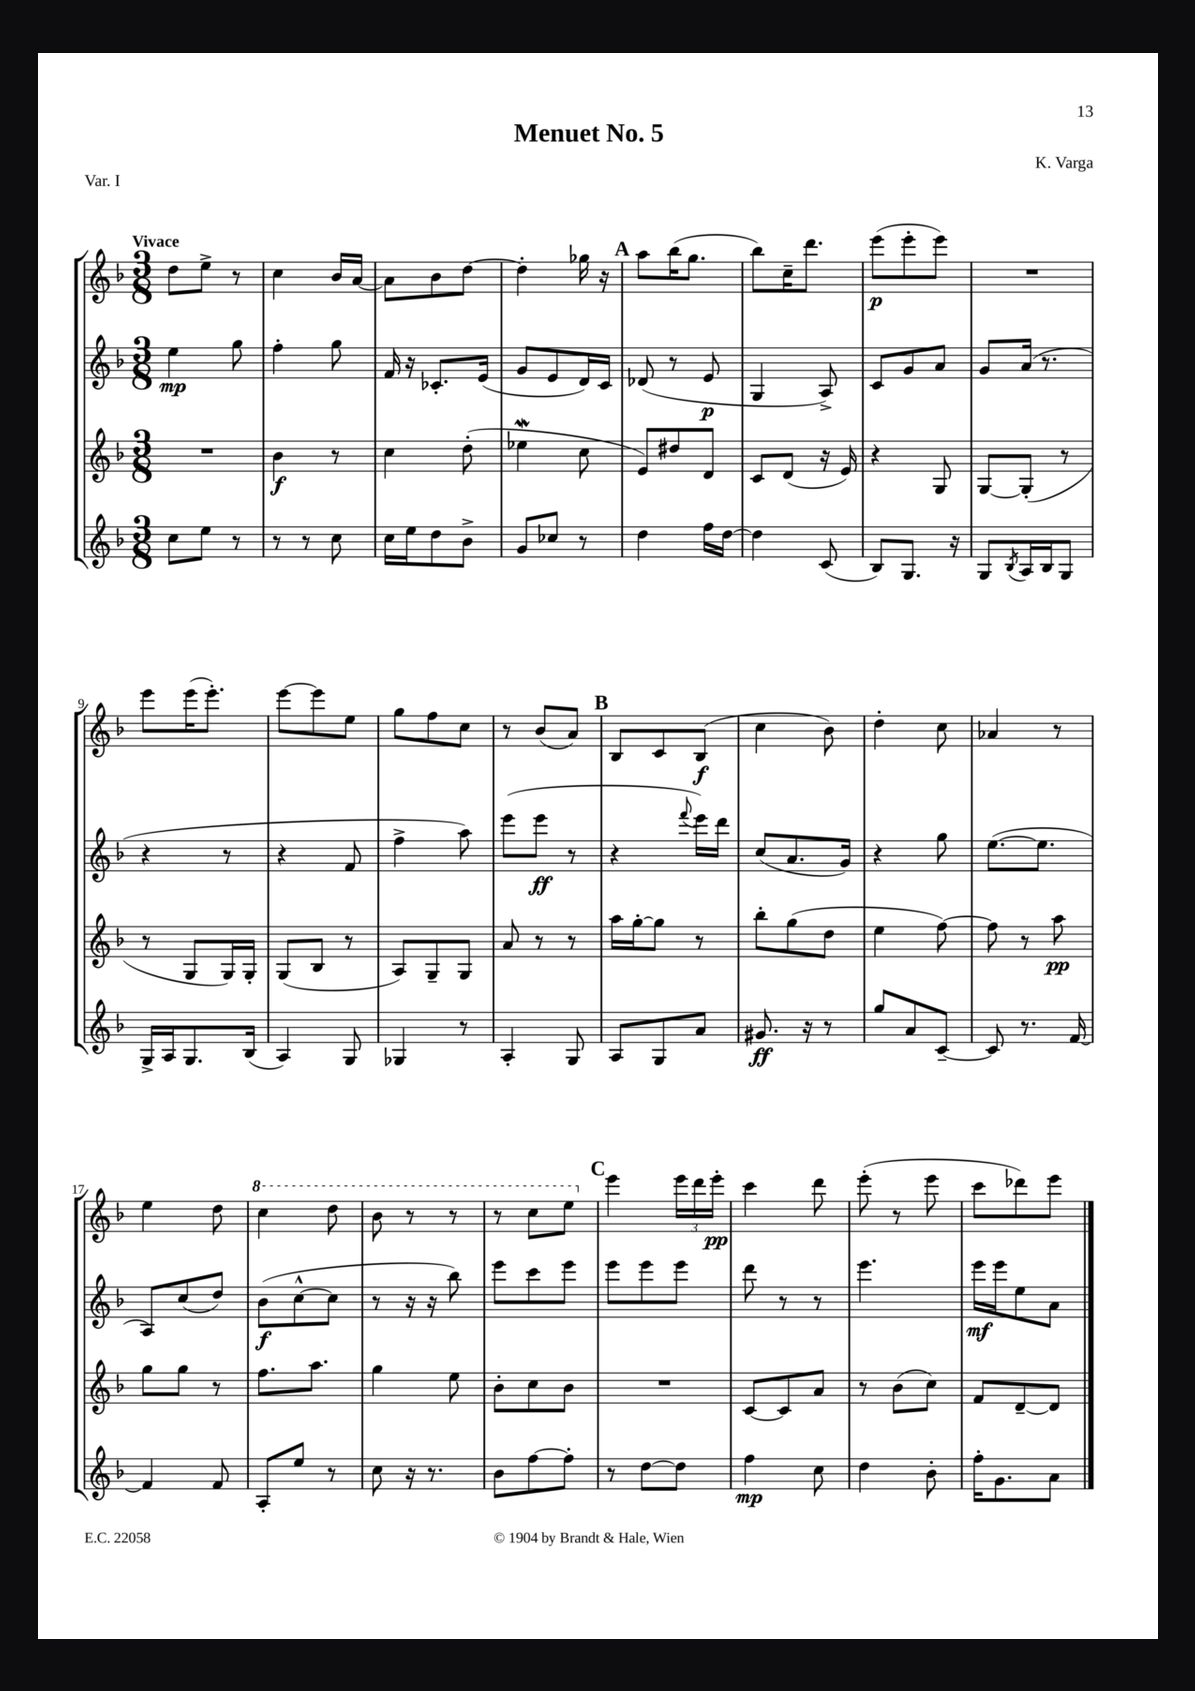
\header { title = "Menuet No. 5" composer = "K. Varga" piece = "Var. I" }
<<
\new StaffGroup <<
\new Staff = "s0" {
    \clef treble \key f \major \numericTimeSignature \time 3/8 \tempo "Vivace"
    d''8 e''8-> r8 |
    c''4 bes'16 a'16~ |
    a'8 bes'8 d''8~ |
    d''4-. ges''16 r16 |
    \mark \markup { \bold "A" } a''8 bes''16( g''8. |
    bes''8) c''16-- d'''8. |
    e'''8\p( e'''8-. e'''8) |
    R4. |
    e'''8 e'''16( e'''8.-.) |
    e'''8~ e'''8 e''8 |
    g''8 f''8 c''8 |
    r8 bes'8( a'8) |
    \mark \markup { \bold "B" } bes8 c'8 bes8\f( |
    c''4 bes'8) |
    d''4-. c''8 |
    aes'4 r8 |
    e''4 d''8 |
    \ottava #1 c'''4 d'''8 |
    bes''8 r8 r8 |
    r8 c'''8 e'''8 \ottava #0 |
    \mark \markup { \bold "C" } e'''4 \tuplet 3/2 { e'''16 d'''16 e'''16-.\pp } |
    c'''4 d'''8 |
    e'''8-.( r8 e'''8 |
    c'''8 des'''8) e'''8 \bar "|." |
}
\new Staff = "s1" {
    \clef treble \key f \major \numericTimeSignature \time 3/8
    e''4\mp g''8 |
    f''4-. g''8 |
    f'16 r16 ces'8.-. e'16( |
    g'8 e'8 d'16) c'16 |
    \mark \markup { \bold "A" } des'8( r8 e'8\p |
    g4 a8->) |
    c'8 g'8 a'8 |
    g'8 a'16( r8. |
    r4 r8 |
    r4 f'8 |
    f''4-> a''8) |
    e'''8( e'''8\ff r8 |
    \mark \markup { \bold "B" } r4 \appoggiatura { f'''8 } e'''16) d'''16 |
    c''8( a'8. g'16) |
    r4 g''8 |
    e''8.~( e''8. |
    a8) c''8( d''8) |
    bes'8\f( c''8~-^ c''8 |
    r8 r16 r16 bes''8) |
    e'''8 c'''8 e'''8 |
    \mark \markup { \bold "C" } e'''8 e'''8 e'''8 |
    d'''8 r8 r8 |
    e'''4. |
    e'''16\mf e'''16 e''8 a'8 \bar "|." |
}
\new Staff = "s2" {
    \clef treble \key f \major \numericTimeSignature \time 3/8
    R4. |
    bes'4\f r8 |
    c''4 d''8-.( |
    ees''4\mordent c''8 |
    \mark \markup { \bold "A" } e'8) dis''8 d'8 |
    c'8 d'8( r16 e'16) |
    r4 g8 |
    g8~ g8-.( r8 |
    r8 g8 g16) g16-. |
    g8( bes8 r8 |
    a8) g8-- g8 |
    a'8 r8 r8 |
    \mark \markup { \bold "B" } a''16 g''16~-. g''8 r8 |
    bes''8-. g''8( d''8 |
    e''4 f''8~) |
    f''8 r8 a''8\pp |
    g''8 g''8 r8 |
    f''8. a''8. |
    g''4 e''8 |
    bes'8-. c''8 bes'8 |
    \mark \markup { \bold "C" } R4. |
    c'8~ c'8 a'8 |
    r8 bes'8( c''8) |
    f'8 d'8~-- d'8 \bar "|." |
}
\new Staff = "s3" {
    \clef treble \key f \major \numericTimeSignature \time 3/8
    c''8 e''8 r8 |
    r8 r8 c''8 |
    c''16 e''16 d''8 bes'8-> |
    g'8 ces''8 r8 |
    \mark \markup { \bold "A" } d''4 f''16 d''16~ |
    d''4 c'8( |
    bes8) g8. r16 |
    g8 \acciaccatura { bes8 } a16 bes16 g8 |
    g16-> a16 g8. bes16( |
    a4) g8 |
    ges4 r8 |
    a4-. g8 |
    \mark \markup { \bold "B" } a8 g8 a'8 |
    gis'8.\ff r16 r8 |
    g''8 a'8 c'8~-- |
    c'8 r8. f'16~ |
    f'4 f'8 |
    a8-. e''8 r8 |
    c''8 r16 r8. |
    bes'8 f''8~ f''8-. |
    \mark \markup { \bold "C" } r8 d''8~ d''8 |
    f''4\mp c''8 |
    d''4 bes'8-. |
    f''16-. g'8. a'8 \bar "|." |
}
>>
>>
